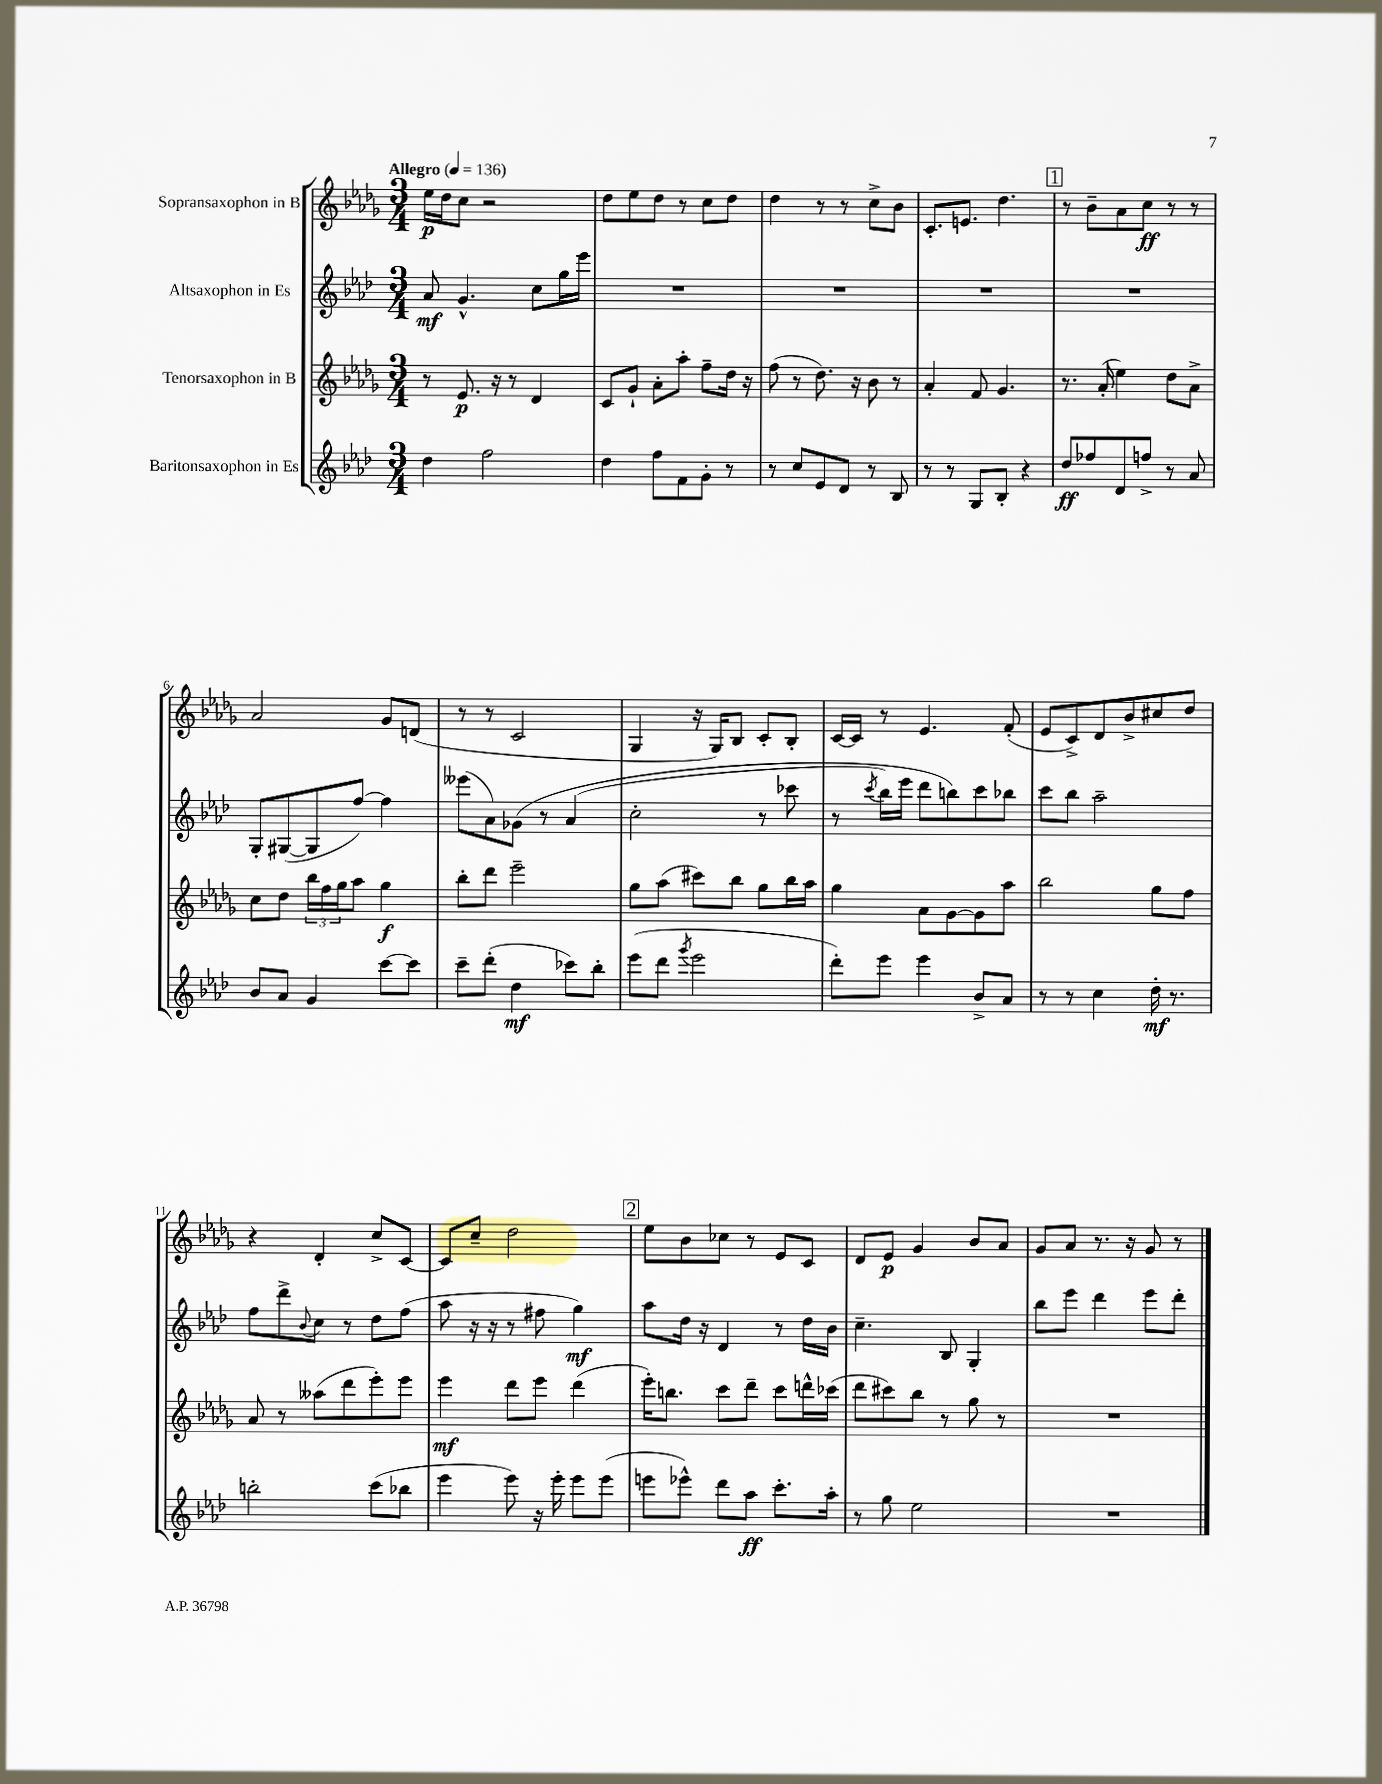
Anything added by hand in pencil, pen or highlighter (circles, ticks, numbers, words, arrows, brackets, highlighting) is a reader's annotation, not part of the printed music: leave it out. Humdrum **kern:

**kern	**dynam	**kern	**dynam	**kern	**dynam	**kern	**dynam
*part4	*part4	*part3	*part3	*part2	*part2	*part1	*part1
*staff4	*staff4	*staff3	*staff3	*staff2	*staff2	*staff1	*staff1
*I"Baritonsaxophon in Es	*	*I"Tenorsaxophon in B	*	*I"Altsaxophon in Es	*	*I"Sopransaxophon in B	*
*clefG2	*	*clefG2	*	*clefG2	*	*clefG2	*
*k[b-e-a-d-]	*	*k[b-e-a-d-g-]	*	*k[b-e-a-d-]	*	*k[b-e-a-d-g-]	*
*M3/4	*	*M3/4	*	*M3/4	*	*M3/4	*
*MM136	*	*MM136	*	*MM136	*	*MM136	*
=1	=1	=1	=1	=1	=1	=1	=1
!	!	!	!	!	!	!LO:TX:a:B:t=Allegro	!
4dd-\	.	8r	.	8a-/	mf	16ee-\LL	p
.	.	.	.	.	.	16dd-\J	.
.	.	8.e-/	p	4.g^^/	.	8cc\J	.
2ff\	.	.	.	.	.	2r	.
.	.	16r	.	.	.	.	.
.	.	8r	.	.	.	.	.
.	.	4d-/	.	8cc\L	.	.	.
.	.	.	.	16gg\L	.	.	.
.	.	.	.	16eee-\JJ	.	.	.
=2	=2	=2	=2	=2	=2	=2	=2
4dd-\	.	8c/L	.	2.r	.	8dd-\L	.
.	.	8g-`/J	.	.	.	8ee-\	.
8ff\L	.	8a-'\L	.	.	.	8dd-\J	.
8f\	.	8aa-'\J	.	.	.	8r	.
8g'\J	.	8ff~\L	.	.	.	8cc\L	.
8r	.	16dd-\Jk	.	.	.	8dd-\J	.
.	.	16r	.	.	.	.	.
=3	=3	=3	=3	=3	=3	=3	=3
8r	.	(8ff\	.	2.r	.	4dd-\	.
8cc/L	.	8r	.	.	.	.	.
8e-/	.	8.dd-\)	.	.	.	8r	.
8d-/J	.	.	.	.	.	8r	.
.	.	16r	.	.	.	.	.
8r	.	8b-\	.	.	.	8cc^\L	.
8B-/	.	8r	.	.	.	8b-\J	.
=4	=4	=4	=4	=4	=4	=4	=4
8r	.	4a-'/	.	2.r	.	8.c'/L	.
8r	.	.	.	.	.	.	.
.	.	.	.	.	.	8.en/J	.
8G/L	.	8f/	.	.	.	.	.
8B-'/J	.	4.g-/	.	.	.	4.dd-\	.
4r	.	.	.	.	.	.	.
!!LO:REH:place=s1:t=1
=5	=5	=5	=5	=5	=5	=5	=5
8dd-/L	ff	8.r	.	2.r	.	8r	.
8ff-X/	.	.	.	.	.	8b-~\L	.
.	.	(16a-'/	.	.	.	.	.
8d-/	.	4ee-\)	.	.	.	8a-\	.
8ffn^/J	.	.	.	.	.	8cc\J	ff
8r	.	8dd-\L	.	.	.	8r	.
8a-/	.	8a-^\J	.	.	.	8r	.
!!LO:LB:g=z
=6	=6	=6	=6	=6	=6	=6	=6
8b-/L	.	8cc\L	.	8G'/L	.	2a-/	.
8a-/J	.	8dd-\J	.	([8G#X/	.	.	.
4g/	.	24bb-\LL	.	8G#/]	.	.	.
.	.	24ff\	.	.	.	.	.
.	.	24gg-\J	.	.	.	.	.
.	.	8aa-\J	.	[8ff/J)	.	.	.
[8ccc\L	.	4gg-\	f	4ff\]	.	8g-/L	.
8ccc\J]	.	.	.	.	.	(8dn/J	.
=7	=7	=7	=7	=7	=7	=7	=7
8ccc~\L	.	8bb-'\L	.	(8eee--X\L	.	8r	.
(8ddd-'\J	.	8ddd-\J	.	8a-\)	.	8r	.
4dd-\	mf	2eee-~\	.	(8g-X\J	.	2c/	.
.	.	.	.	8r	.	.	.
8ccc-X\L)	.	.	.	(4a-/	.	.	.
8bb-'\J	.	.	.	.	.	.	.
=8	=8	=8	=8	=8	=8	=8	=8
(8eee-\L	.	8gg-\L	.	2cc'\	.	4G-/	.
8ddd-\J	.	(8aa-\J	.	.	.	.	.
8qggg/	.	.	.	.	.	.	.
2eee-\	.	8ccc#X\L)	.	.	.	16r	.
.	.	.	.	.	.	16G-/KL)	.
.	.	8bb-\J	.	.	.	8B-/J	.
.	.	8gg-\L	.	8r	.	8c'/L	.
.	.	16bb-\L	.	8ccc-X\	.	8B-'/J	.
.	.	16aa-\JJ	.	.	.	.	.
=9	=9	=9	=9	=9	=9	=9	=9
8ddd-'\L)	.	4gg-\	.	8r	.	[16c/LL	.
.	.	.	.	.	.	16c/JJ]	.
.	.	.	.	8qccc/	.	.	.
8eee-\J	.	.	.	16bb-\LL)	.	8r	.
.	.	.	.	16eee-\JJ	.	.	.
4eee-\	.	8a-\L	.	8ddd-\L	.	4.e-/	.
.	.	[8g-\	.	8bbn\)	.	.	.
8b-^/L	.	8g-\]	.	8ccc\	.	.	.
8a-/J	.	8aa-\J	.	8bb-X\J	.	(8f'/	.
=10	=10	=10	=10	=10	=10	=10	=10
8r	.	2bb-\	.	8ccc\L	.	8e-/L	.
8r	.	.	.	8bb-\J	.	8c^/)	.
4cc\	.	.	.	2aa-~\	.	8d-/	.
.	.	.	.	.	.	8b-^/	.
16dd-'\	mf	8gg-\L	.	.	.	8cc#X/	.
8.r	.	.	.	.	.	.	.
.	.	8ff\J	.	.	.	8dd-/J	.
!!LO:LB:g=z
=11	=11	=11	=11	=11	=11	=11	=11
2bbn'\	.	8a-/	.	8ff\L	.	4r	.
.	.	8r	.	8ddd-^\	.	.	.
.	.	.	.	8qqb-/	.	.	.
.	.	(8aa--X\L	.	8cc\J	.	4d-'/	.
.	.	8ddd-\	.	8r	.	.	.
(8ccc\L	.	8eee-'\)	.	8dd-\L	.	8cc^/L	.
8bb-X\J	.	8eee-\J	.	(8ff\J	.	[8c/J	.
=12	=12	=12	=12	=12	=12	=12	=12
4eee-\	.	4eee-\	mf	8aa-\	.	8c/L]	.
.	.	.	.	16r	.	8cc~/J	.
.	.	.	.	16r	.	.	.
8eee-\)	.	8ddd-\L	.	8r	.	2dd-\	.
16r	.	8eee-\J	.	8ff#X\	.	.	.
16eee-'\	.	.	.	.	.	.	.
8eee-\L	.	(4ddd-\	.	4gg\)	mf	.	.
(8eee-\J	.	.	.	.	.	.	.
!!LO:REH:place=s1:t=2
=13	=13	=13	=13	=13	=13	=13	=13
8eeen\L	.	16eee-'\KL)	.	8aa-\L	.	8ee-\L	.
.	.	8.bbn\J	.	.	.	.	.
8eee-X^^\J)	.	.	.	16dd-\Jk	.	8b-\	.
.	.	.	.	16r	.	.	.
8ddd-\L	.	8ccc\L	.	4d-/	.	8cc-X\J	.
8aa-\J	ff	8ddd-~\J	.	.	.	8r	.
8.ccc'\L	.	8ccc\L	.	8r	.	8e-/L	.
.	.	16dddn^^\L	.	16dd-\LL	.	8c/J	.
16aa-'\Jk	.	(16ccc-X\JJ	.	16b-\JJ	.	.	.
=14	=14	=14	=14	=14	=14	=14	=14
8r	.	8ddd-\L	.	4.cc~\	.	8d-/L	.
8gg\	.	8ccc#X\)	.	.	.	8e-/J	p
2ee-\	.	8bb-\J	.	.	.	4g-/	.
.	.	8r	.	8B-/	.	.	.
.	.	8gg-\	.	4G'/	.	8b-/L	.
.	.	8r	.	.	.	8a-/J	.
=15	=15	=15	=15	=15	=15	=15	=15
2.r	.	2.r	.	8bb-\L	.	8g-/L	.
.	.	.	.	8eee-\J	.	8a-/J	.
.	.	.	.	4ddd-\	.	8.r	.
.	.	.	.	.	.	16r	.
.	.	.	.	8eee-\L	.	8g-/	.
.	.	.	.	8ddd-'\J	.	8r	.
==	==	==	==	==	==	==	==
*-	*-	*-	*-	*-	*-	*-	*-
